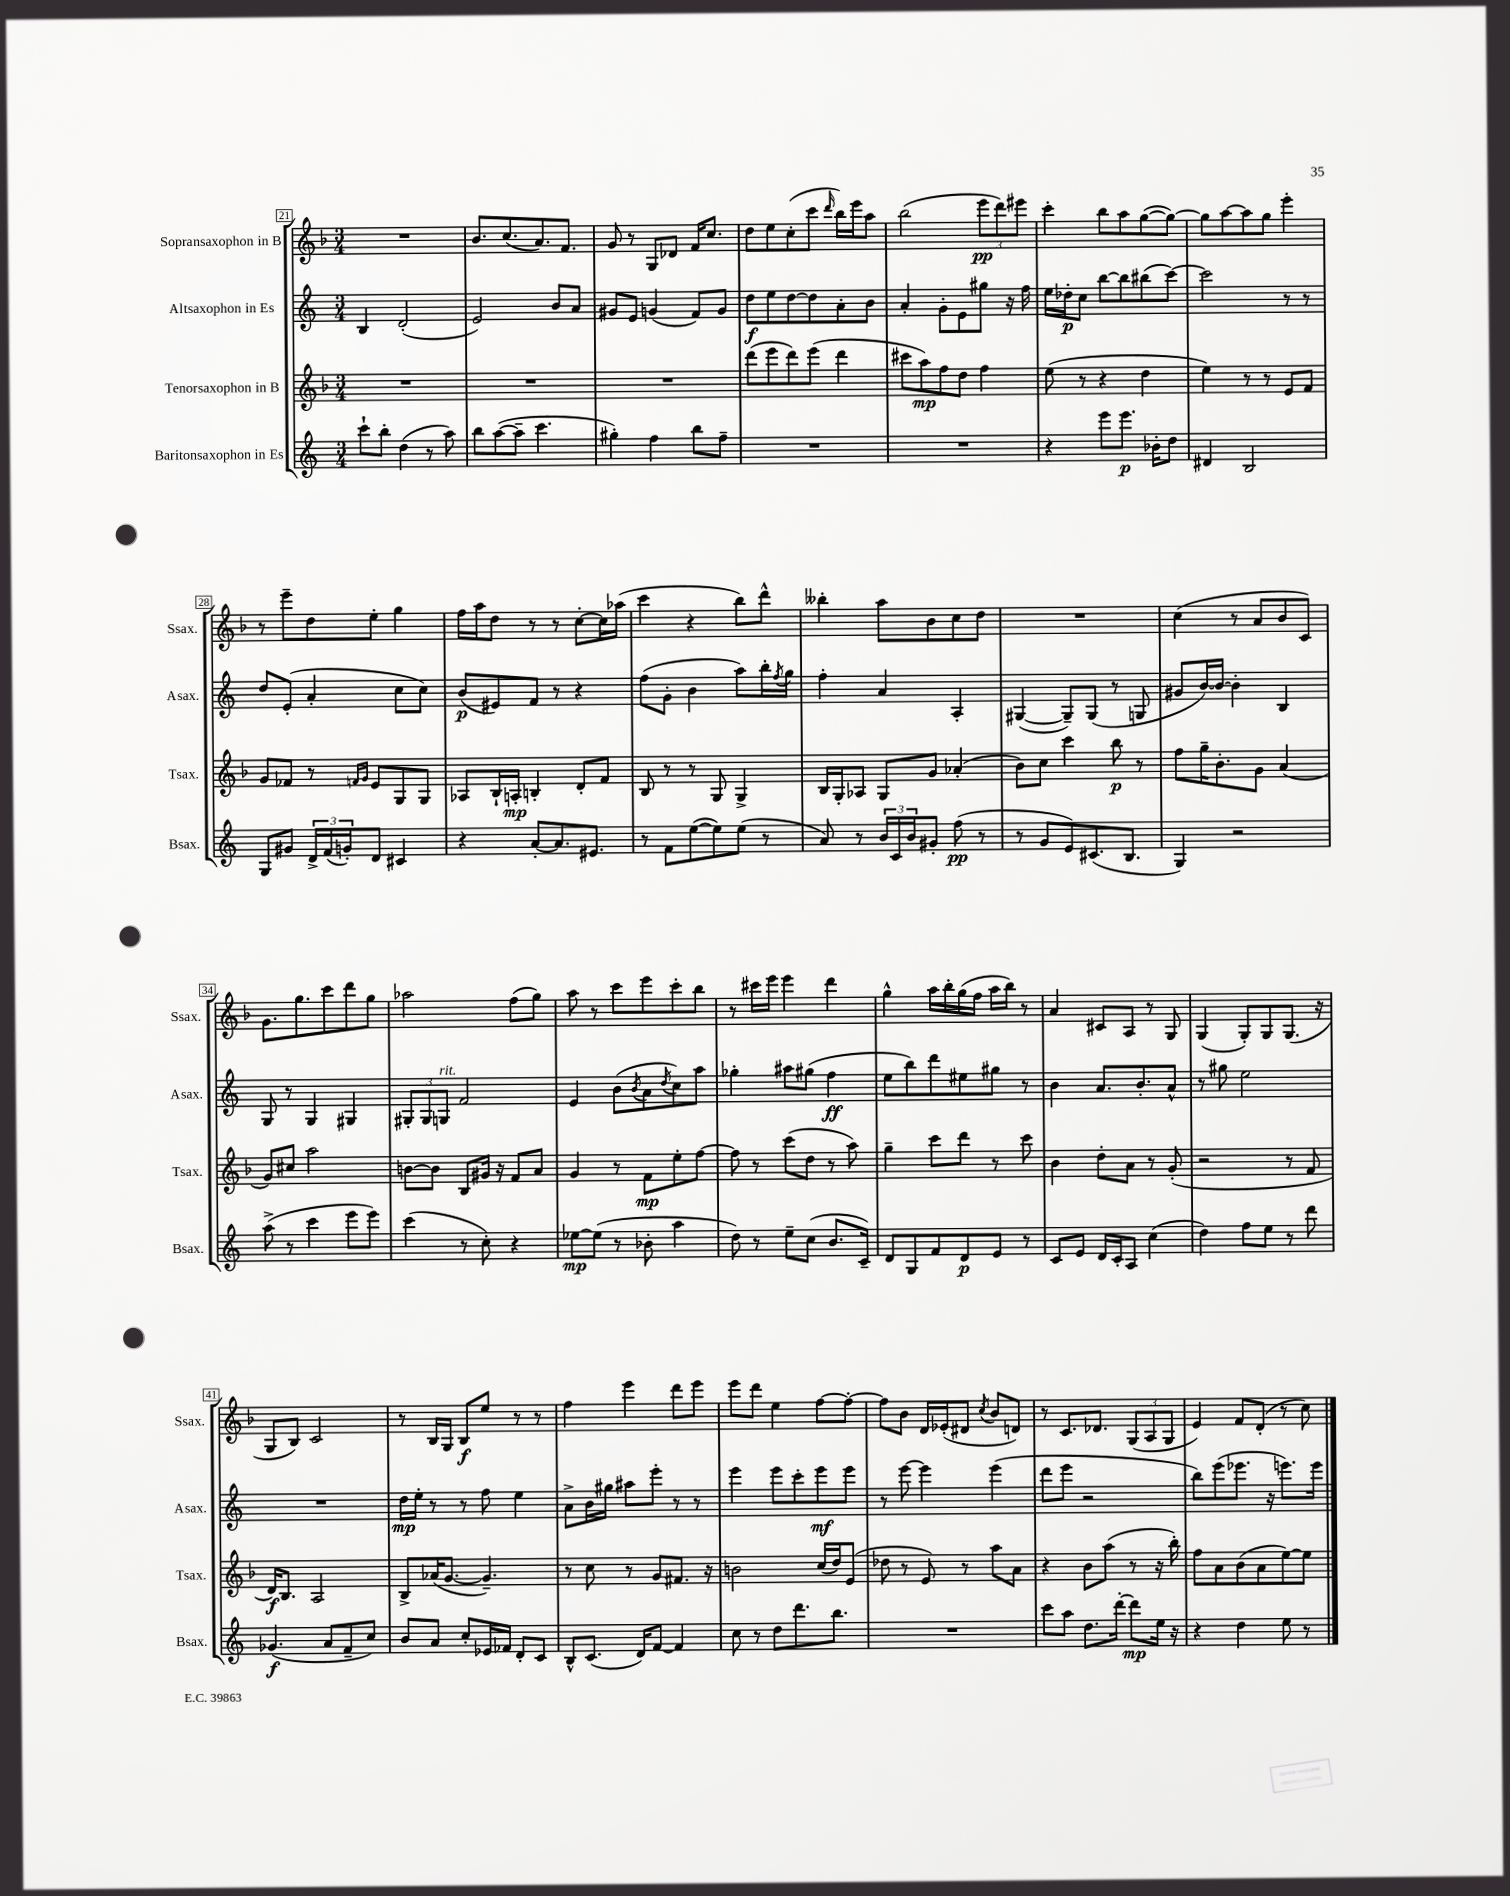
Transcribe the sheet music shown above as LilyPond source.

<<
\new StaffGroup <<
\new Staff = "s0" \with { instrumentName = "Sopransaxophon in B" shortInstrumentName = "Ssax." } {
    \clef treble \key f \major \numericTimeSignature \time 3/4
    R2. |
    bes'8. c''8.( a'8.) f'8. |
    g'8 r8 g8 des'8 f'16 c''8. |
    d''8 e''8 c''8-.( c'''8 \grace { d'''16 } bes''16) e'''16 a''8 |
    bes''2( \tuplet 3/2 { e'''8\pp d'''8) eis'''8 } |
    c'''4-. bes''8 a''8 g''8~( g''8~) |
    g''8 a''8~ a''8 g''8 e'''4-. |
    r8 e'''8-- d''8 e''8-. g''4 |
    f''16 a''16 d''8 r8 r8 c''8~-. c''16 aes''16( |
    c'''4 r4 bes''8) d'''8-^ |
    beses''4-. a''8 bes'8 c''8 d''8 |
    R2. |
    c''4( r8 a'8 bes'8 c'8) |
    g'8. g''8. c'''8 d'''8 g''8 |
    aes''2 f''8( g''8) |
    a''8 r8 c'''8 e'''8 c'''8-. bes''8 |
    r8 cis'''16 e'''16 e'''4 d'''4 |
    g''4-^ a''16 bes''16-. g''16( f''16 a''16 bes''16) r8 |
    a'4 cis'8 a8 r8 g8 |
    g4( g8-.) g8 g8.( r16 |
    g8 bes8) c'2 |
    r8 bes16 g16 bes8\f e''8 r8 r8 |
    f''4 e'''4 d'''8 e'''8 |
    e'''8 d'''8 e''4 f''8~ f''8~-. |
    f''8 bes'8 d'16 ees'16-.( dis'8 \acciaccatura { c''8 } bes'8 d'8) |
    r8 c'8. des'8. \tuplet 3/2 { g8( a8 g8 } |
    e'4) f'8 d'8-.( r8 c''8) \bar "|." |
}
\new Staff = "s1" \with { instrumentName = "Altsaxophon in Es" shortInstrumentName = "Asax." } {
    \clef treble \key c \major \numericTimeSignature \time 3/4
    b4 d'2-.( |
    e'2) b'8 a'8 |
    gis'8 e'8 g'4( f'8) g'8 |
    d''8\f e''8 d''8~ d''8 a'8-. b'8 |
    a'4-. g'8-. e'8 gis''8 r16 f''16 |
    e''16 des''16-.\p c''8 b''8~ b''8 bis''8( c'''8~) |
    c'''2 r8 r8 |
    d''8 e'8-.( a'4-. c''8 c''8) |
    b'8\p( eis'8) f'8 r8 r4 |
    f''8( g'8-. b'4 a''8) b''16-. \acciaccatura { f''8 } g''16 |
    f''4-. a'4 a4-. |
    gis4~( gis8--) gis8( r8 g8 |
    gis'8 b'16~) b'16~ b'4-. b4 |
    g8 r8 g4 gis4 |
    \tuplet 3/2 { gis8-. gis8 g8^\markup { \italic "rit." } } f'2 |
    e'4 b'8( \acciaccatura { b'8 } a'8 \acciaccatura { d''8 } c''8) a''8 |
    ges''4-. ais''8 gis''8( f''4\ff |
    e''8 b''8) d'''8 eis''8 gis''8 r8 |
    b'4 a'8. b'8.-. a'8-^ |
    r8 gis''8 e''2 |
    R2. |
    d''16\mp e''16-. r8 r8 f''8 e''4 |
    a'8-> b'16 gis''16 ais''8 e'''8-. r8 r8 |
    e'''4 e'''8 c'''8-. e'''8\mf e'''8 |
    r8 e'''8~ e'''4 e'''4( |
    d'''8 e'''8 r2 |
    b''8) e'''8( ees'''8. r16 e'''8.) e'''16 \bar "|." |
}
\new Staff = "s2" \with { instrumentName = "Tenorsaxophon in B" shortInstrumentName = "Tsax." } {
    \clef treble \key f \major \numericTimeSignature \time 3/4
    R2. |
    R2. |
    R2. |
    d'''8( e'''8 d'''8) e'''8( d'''4 |
    cis'''8 a''8\mp) f''8 d''8 f''4 |
    e''8( r8 r4 d''4 |
    e''4) r8 r8 e'8 f'8 |
    g'8 fes'8 r8 \grace { f'16 g'16 } e'8 g8 g8 |
    aes8 bes16-! a16-.\mp b4-. d'8-. f'8 |
    bes8 r8 r8 g8 g4-> |
    bes16 g16-. aes8 g8 g'8 aes'4-.( |
    bes'8) c''8 c'''4 bes''8\p r8 |
    f''8 g''16-- bes'8.-. g'8 a'4( |
    g'8) cis''8 a''2 |
    b'8~ b'8 bes8 gis'16 r16 f'8 a'8 |
    g'4 r8 f'8\mp e''8-. f''8~ |
    f''8 r8 c'''8( d''8 r8 a''8) |
    g''4-- c'''8 d'''8 r8 c'''8 |
    bes'4 d''8-. a'8 r8 g'8-.( |
    r2 r8 f'8 |
    d'16\f) bes8. a2 |
    bes8-> aes'16( g'8.~ g'4.--) |
    r8 c''8 r8 g'8 fis'8. r16 |
    b'2 c''16( d''16) e'8( |
    des''8 r8 e'8) r8 a''8 a'8 |
    r4 bes'8 a''8( r8 r16 bes''16-.) |
    f''8 a'8 bes'8( a'8 e''8~) e''8 \bar "|." |
}
\new Staff = "s3" \with { instrumentName = "Baritonsaxophon in Es" shortInstrumentName = "Bsax." } {
    \clef treble \key c \major \numericTimeSignature \time 3/4
    c'''8-! b''8-. d''4( r8 a''8) |
    b''8 a''8~( a''8-- c'''4. |
    gis''4-.) f''4 b''8 f''8-- |
    R2. |
    R2. |
    r4 e'''8 e'''8.\p bes'16-. d''8 |
    dis'4 b2 |
    g8 gis'8 \tuplet 3/2 { d'16-> f'16( g'16-.) } d'8 cis'4 |
    r4 a'8~-. a'8. eis'8. |
    r8 f'8 e''8~( e''8) e''8( r8 |
    a'8) r8 \tuplet 3/2 { b'16 c'16 b'16 } gis'8-. f''8\pp( r8 |
    r8 g'8 e'8) cis'8.( b8. |
    g4) r2 |
    a''8->( r8 c'''4 e'''8 e'''8) |
    c'''4( r8 c''8-.) r4 |
    ees''8~\mp ees''8( r8 bes'8-. a''4 |
    d''8) r8 e''8-- c''8( b'8. c'16--) |
    d'8 g8 f'8 d'8\p e'8 r8 |
    c'8 e'8 d'16 c'16-. a8 c''4( |
    d''4) f''8 e''8 r8 d'''8 |
    ges'4.\f( a'8 f'8-- c''8) |
    b'8 a'8 c''8-. ees'16 fes'16 d'8-. c'8 |
    b8-^ c'8.( d'16) f'8~ f'4 |
    c''8 r8 d''8 d'''8. b''8. |
    R2. |
    c'''8 a''8 d''8. d'''16~-. d'''8\mp e''16 r16 |
    r4 d''4 e''8 r8 \bar "|." |
}
>>
>>
\layout { \context { \Score currentBarNumber = #21 \override BarNumber.stencil = #(make-stencil-boxer 0.1 0.3 ly:text-interface::print) } }
